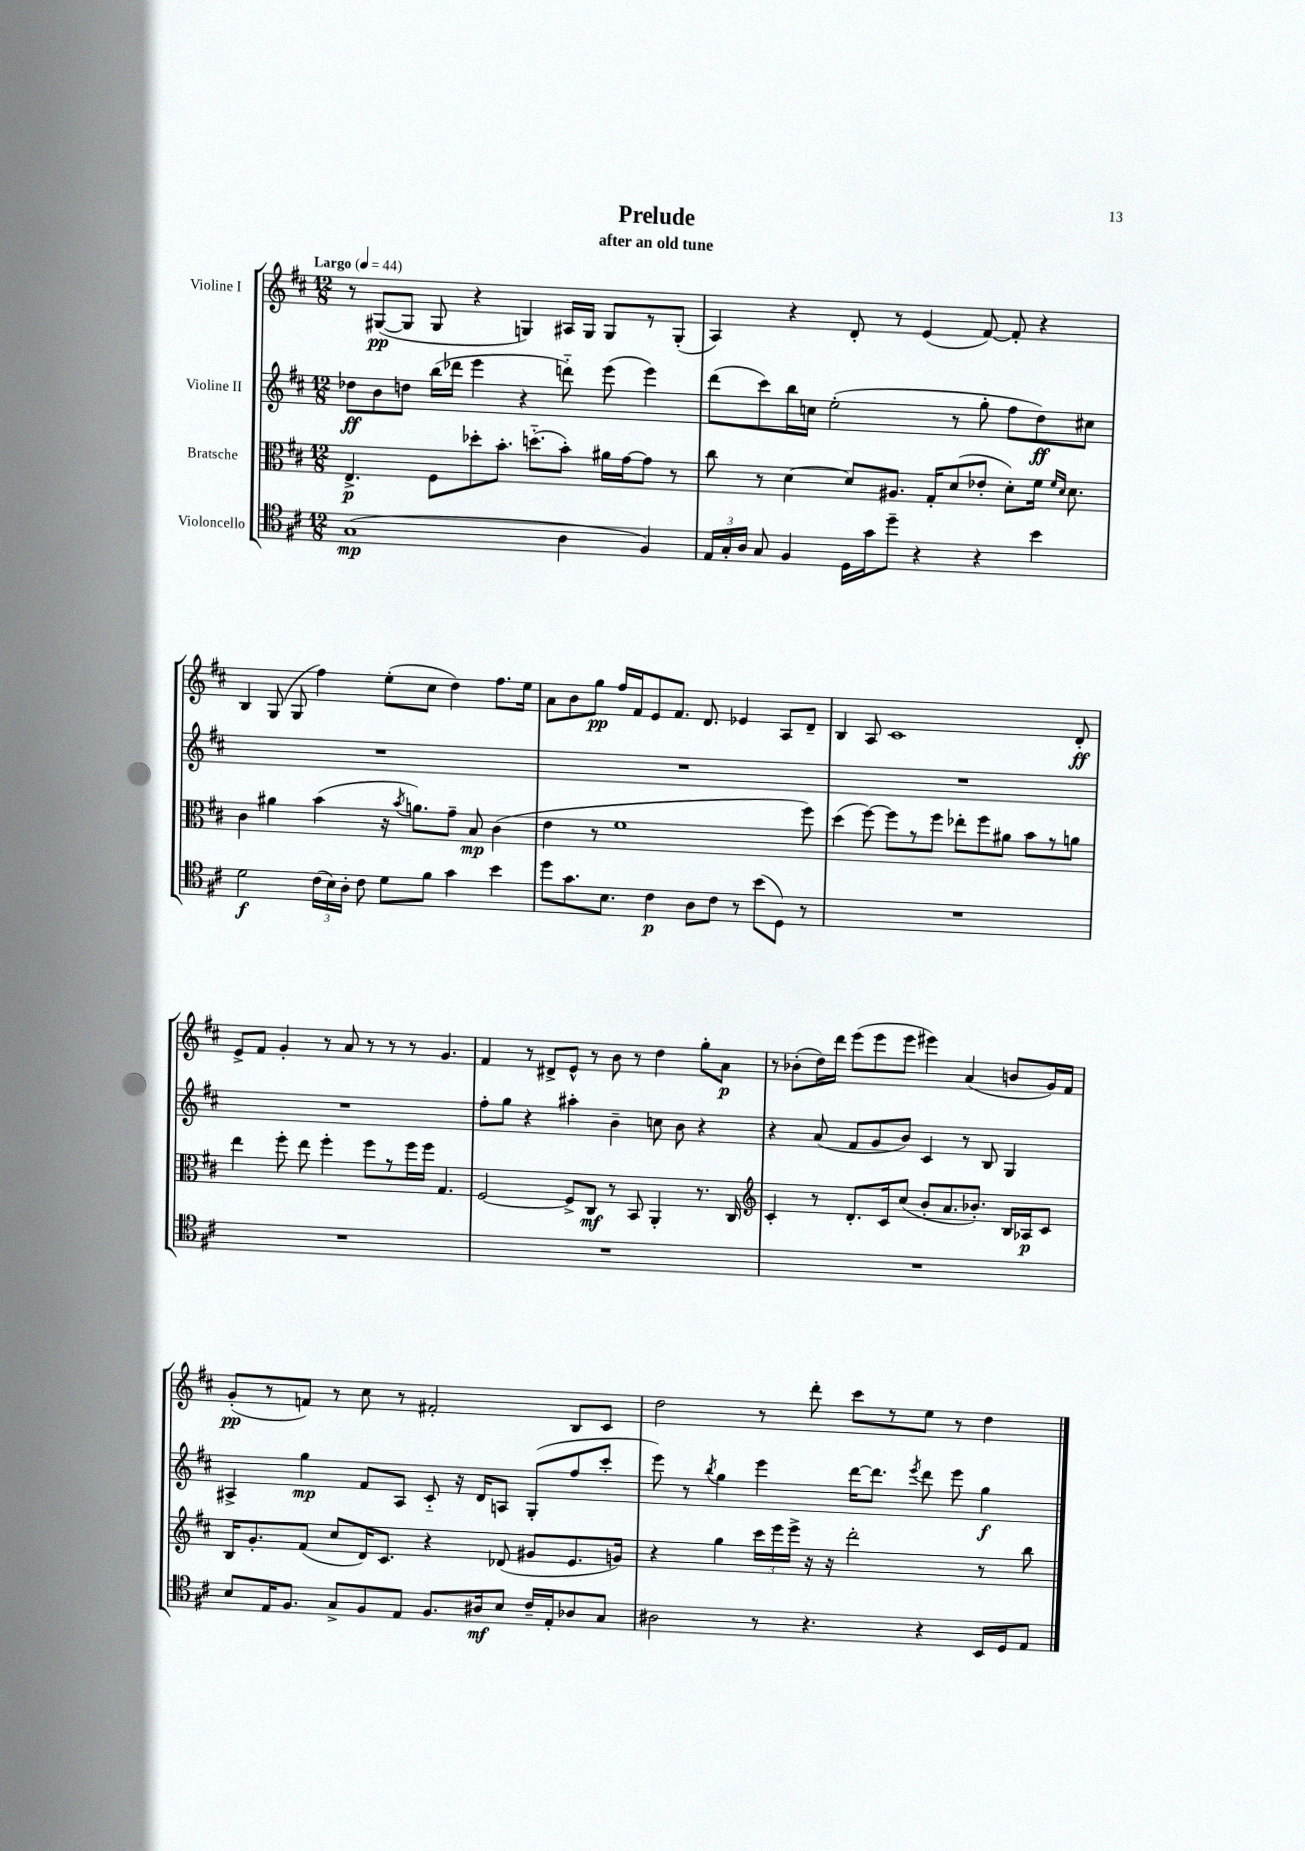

**kern	**kern	**kern	**kern
*staff4	*staff3	*staff2	*staff1
*clefC4	*clefC3	*clefG2	*clefG2
*k[f#c#]	*k[f#c#]	*k[f#c#]	*k[f#c#]
*M12/8	*M12/8	*M12/8	*M12/8
*MM44	*MM44	*MM44	*MM44
(1G	4.E^	8dd-	8r
.	.	8b	([8G#
.	.	8dd	8G#]
.	8F#	(16bb	8G#
.	.	16ddd-	.
.	8dd-'	4eee	4r
.	8.b'	.	.
.	.	4r	4G)
.	(8.dd'~	.	.
4A	8b')	8ddd'~)	16A#
.	.	.	16G
.	16a#	(8eee	8G
.	[16g	.	.
4F#)	8g]	4eee)	8r
.	8r	.	(8G'
=	=	=	=
24E	8cc#	(8ddd	4A)
24G'	.	.	.
24A	.	.	.
8G	8r	8ccc#)	.
4F#	[4d	16bb	4r
.	.	16cc	.
.	.	(2ee'	.
16D	8d]	.	8d'
16g	.	.	.
8dd~	8.A#	.	8r
4r	.	.	(4e
.	16G'	.	.
.	(8d	8r	.
4r	8e-'	8gg'	[8f#)
.	8d')	8ff#	8f#']
4b	16f#	8dd)	4r
.	16qqf#	.	.
.	16qqd	.	.
.	8.d	.	.
.	.	8cc#	.
=	=	=	=
2d	4c#	1.r	4B
.	4a#	.	(8G
.	.	.	8G
(24c#	(4b	.	4ff#)
24B)	.	.	.
24A'	.	.	.
8c#	.	.	.
8d	16r	.	(8ee'
.	8qb	.	.
.	8.a)	.	.
8f#	.	.	8cc#
4g	8g~	.	4dd)
.	8B	.	.
4b	(4c#	.	8.ff#
.	.	.	16ee
=	=	=	=
8dd	4e	1.r	8a
8.g	.	.	8b
.	8r	.	8gg
8.B	.	.	.
.	1f#	.	16ff#
.	.	.	16f#
4c#	.	.	8e
.	.	.	8.f#
8A	.	.	.
.	.	.	8.d
8c#	.	.	.
8r	.	.	4e-
(8b	.	.	.
8D)	.	.	8A
8r	8ff#)	.	8d~
=	=	=	=
1.r	(4dd	1.r	4B
.	[8ff#)	.	8A
.	8ff#]	.	1c#
.	8r	.	.
.	8ff#	.	.
.	8ee-'	.	.
.	8ff#	.	.
.	8a#	.	.
.	8b	.	.
.	8r	.	.
.	8a	.	8d'
=	=	=	=
1.r	4ee	1.r	8e^
.	.	.	8f#
.	8ff#'	.	4g'
.	8ee	.	.
.	4ff#'	.	8r
.	.	.	8a
.	8ff#	.	8r
.	8r	.	8r
.	16ff#	.	8r
.	16ff#	.	.
.	4.G	.	4.g
=	=	=	=
1.r	[2F#	8ff#'	4f#
.	.	8gg	.
.	.	4r	8r
.	.	.	8d#^
.	8F#^]	4aa#'	8e^^
.	8C#	.	8r
.	8r	4b~	8b
.	8BB	.	8r
.	4AA'	8cc	4dd
.	.	8b	.
.	8.r	4r	8gg'
.	.	.	8a
.	16C#	.	.
=	=	=	=
*	*clefG2	*	*
1.r	4c#'	4r	8r
.	.	.	(8b-'
.	8r	(8a	16dd)
.	.	.	16ddd
.	8.d'	8f#	(8eee
.	.	8g	8eee
.	16c#	.	.
.	(8cc#	8b)	8eee
.	8b'	4c#	4eee#)
.	8.a	.	.
.	.	8r	(4a
.	8.b-')	.	.
.	.	8B	.
.	16B	4G	8b
.	16A-	.	.
.	8c#	.	16g)
.	.	.	16f#
=	=	=	=
8B	16B	4A#^	(8g'
.	8.g'	.	.
16E	.	.	8r
8.F#	.	.	.
.	(8f#	4gg	8f)
8G^	8cc#	.	8r
8F#	16d)	8f#	8cc#
.	8.c#	.	.
8E	.	8A#	8r
8.F#	4r	8c#'~	2f#'
.	.	16r	.
16A#	.	16d	.
8B	(8d-	8A	.
16c#~	8g#	(8G'	.
16E'	.	.	.
8A-	8.e	8ff#	8B
8G	.	8ccc#'	8c#
.	16g)	.	.
=	=	=	=
2A#	4r	8eee)	2dd
.	.	8r	.
.	.	8qbb	.
.	4gg	4gg	.
8r	24ccc#	4eee	8r
.	24eee	.	.
.	24eee^	.	.
4.r	16r	.	8ddd'
.	16r	.	.
.	2ddd'	[16ddd	8ccc#
.	.	8.ddd]	.
.	.	.	8r
.	.	8qeee	.
4r	.	8ddd	8ee
.	.	8eee	8r
16BB	8r	4gg	4dd
16D	.	.	.
8E	8bb	.	.
==	==	==	==
*-	*-	*-	*-
